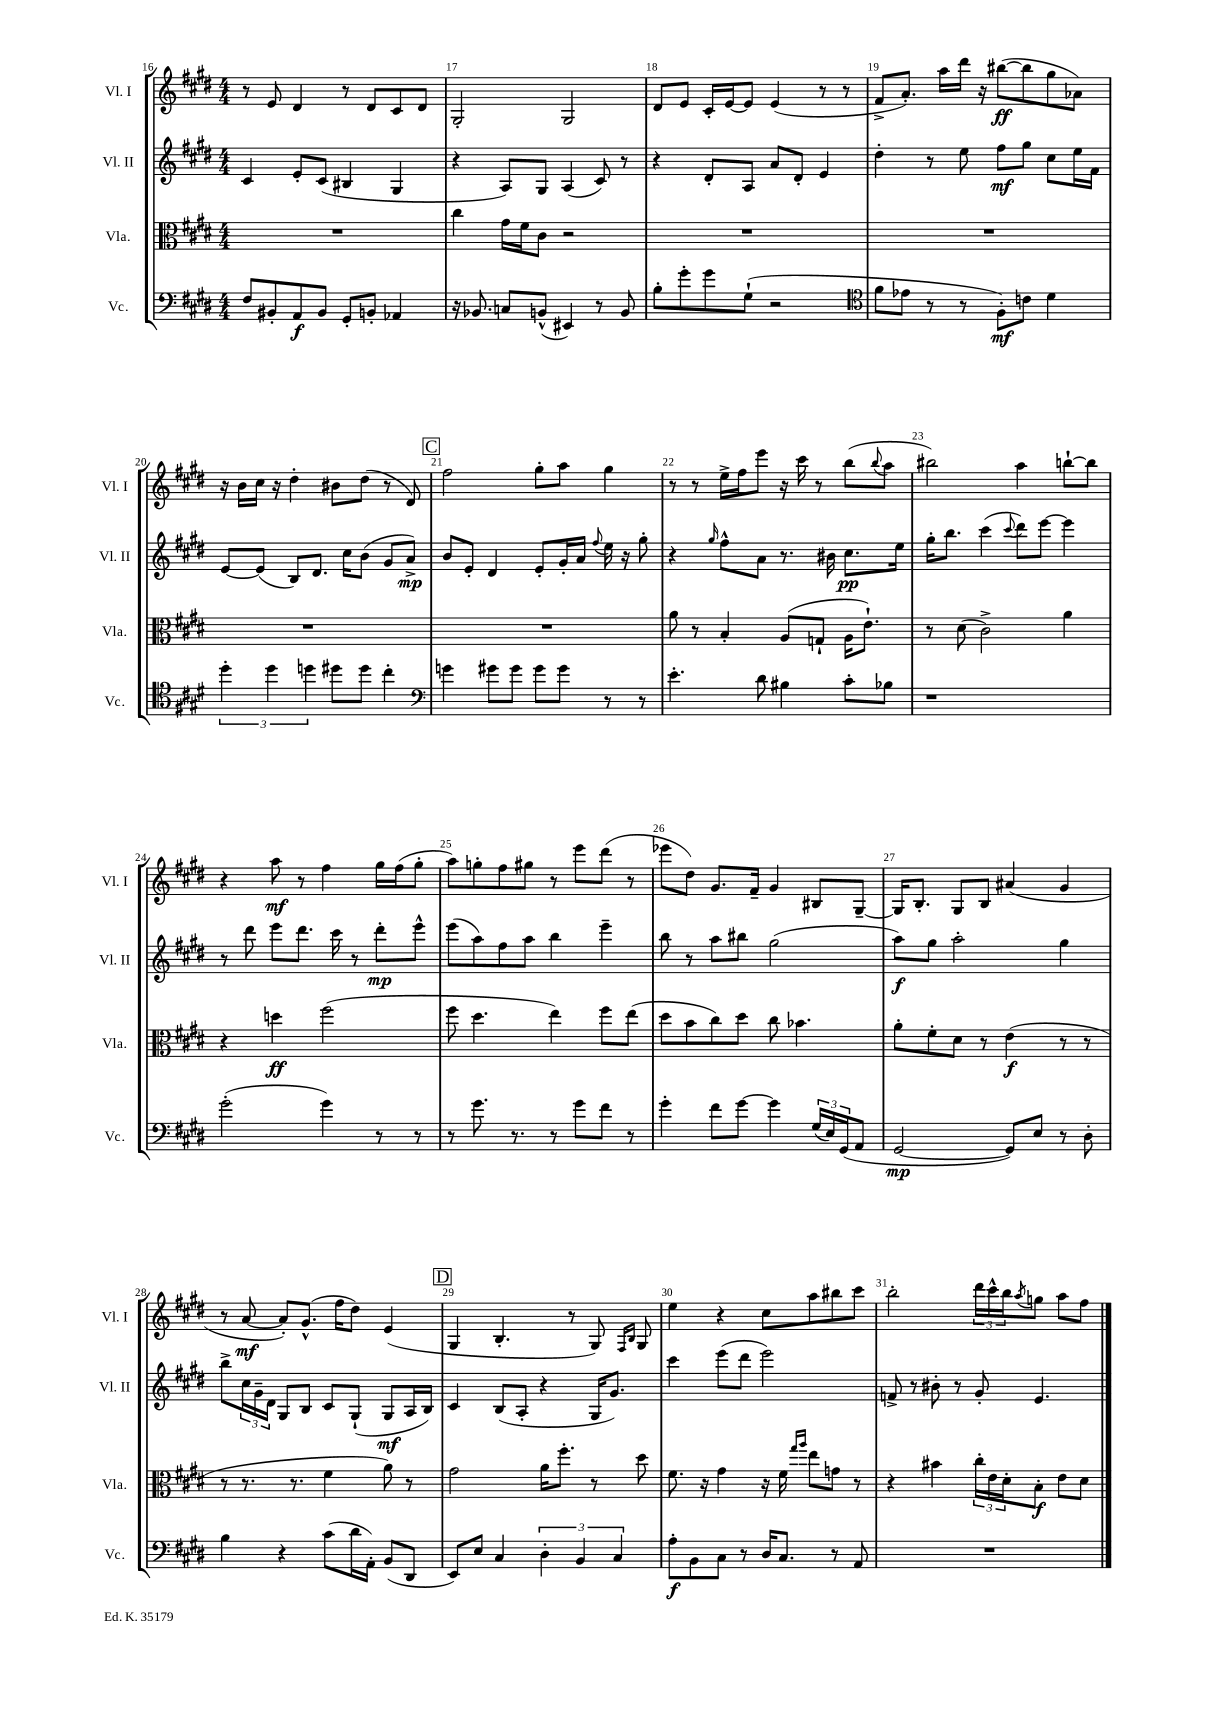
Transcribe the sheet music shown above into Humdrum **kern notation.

**kern	**kern	**kern	**kern
*staff4	*staff3	*staff2	*staff1
*clefF4	*clefC3	*clefG2	*clefG2
*k[f#c#g#d#]	*k[f#c#g#d#]	*k[f#c#g#d#]	*k[f#c#g#d#]
*M4/4	*M4/4	*M4/4	*M4/4
8F#	1r	4c#	8r
8BB#'	.	.	8e
8AA	.	8e'	4d#
8BB#	.	(8c#	.
8GG#'	.	4B#	8r
8BB'	.	.	8d#
4AA-	.	4G#	8c#
.	.	.	8d#
=	=	=	=
16r	4cc#	4r	2G#'
8.BB-	.	.	.
8C	16g#	8A)	.
.	16f#	.	.
(8BB^^	8c#	8G#	.
4EE#)	2r	(4A	2G#
8r	.	8c#)	.
8BB	.	8r	.
=	=	=	=
8B'	1r	4r	8d#
8g#'	.	.	8e
8g#	.	8d#'	16c#'
.	.	.	[16e
(8G#`	.	8A	8e]
2r	.	8a	(4e
.	.	8d#'	.
.	.	4e	8r
.	.	.	8r
=	=	=	=
*clefC4	*	*	*
8f#	1r	4dd#'	8f#^
8e-	.	.	8.a')
8r	.	8r	.
.	.	.	16aa
8r	.	8ee	16ddd#
.	.	.	16r
8F#')	.	8ff#	([8bb#
8c	.	8gg#	8bb#]
4d#	.	8cc#	8gg#
.	.	16ee	8a-)
.	.	16f#	.
=	=	=	=
6dd#'	1r	[8e	16r
.	.	.	16b
.	.	(8e]	16cc#
6dd#	.	.	.
.	.	.	16r
.	.	8B)	4dd#'
6dd	.	.	.
.	.	8.d#	.
8dd#	.	.	8b#
.	.	16cc#	.
8dd#	.	(8b	(8dd#
4cc#'	.	8g#	8r
.	.	8a^)	8d#)
=	=	=	=
*clefF4	*	*	*
4g	1r	8b	2ff#
.	.	8e'	.
8g#	.	4d#	.
8g#	.	.	.
8g#	.	8e'	8gg#'
8g#	.	16g#'	8aa
.	.	16a	.
.	.	8qqff#	.
8r	.	16ee	4gg#
.	.	16r	.
8r	.	8gg#'	.
=	=	=	=
4.e'	8a	4r	8r
.	8r	.	8r
.	.	16qqgg#	.
.	4B'	8ff#^^	16ee^
.	.	.	16ff#
8d#	.	8a	8eee
4B#	(8A	8.r	16r
.	.	.	16ccc#
.	8G`	.	8r
.	.	16b#	.
8c#'	16A	8.cc#	(8bb
.	8.e`)	.	.
.	.	.	8qqbb
8B-	.	.	8aa
.	.	16ee	.
=	=	=	=
1r	8r	16gg#'	2bb#)
.	.	8.bb	.
.	(8d#	.	.
.	2c#^)	(4ccc#	.
.	.	8qqccc#	.
.	.	8ddd#)	4aa
.	.	[8eee	.
.	4a	4eee]	[8bb`
.	.	.	8bb]
=	=	=	=
(2g#'	4r	8r	4r
.	.	8ddd#	.
.	4dd	8eee	8aa
.	.	8.ddd#	8r
4g#)	(2ff#	.	4ff#
.	.	16ccc#	.
.	.	8r	.
8r	.	8ddd#'	16gg#
.	.	.	(16ff#
8r	.	8eee^^	8gg#'
=	=	=	=
8r	8ff#	(8eee	8aa)
8.g#	4.dd#	8aa)	8gg'
.	.	8ff#	8ff#
8.r	.	.	.
.	.	8aa	8gg#
8r	4ee)	4bb	8r
8g#	.	.	8eee
8f#	8ff#	4eee~	(8ddd#
8r	(8ee	.	8r
=	=	=	=
4g#'	8dd#	8bb	8eee-
.	8b	8r	8dd#)
8f#	8cc#)	8aa	8.g#
[8g#	8dd#	8bb#	.
.	.	.	16f#~
4g#]	8cc#	(2gg#	4g#
.	4.b-	.	.
(24G#	.	.	8B#
24E)	.	.	.
(24GG#	.	.	.
8AA	.	.	[8G#~
=	=	=	=
[2GG#	8a'	8aa)	16G#]
.	.	.	8.B'
.	8f#'	8gg#	.
.	8d#	2aa'	8G#
.	8r	.	8B
8GG#])	(4e	.	(4a#
8E	.	.	.
8r	8r	4gg#	4g#
8D#'	8r	.	.
=	=	=	=
4B	8r	8bb^	8r
.	8.r	24cc#	[8a
.	.	24g#~	.
.	.	24d#	.
4r	.	8G#	8a'])
.	8.r	.	.
.	.	8B	(8.g#^^
(8c#	4f#	8c#	.
.	.	.	16ff#
16d#	.	(8G#`	8dd#)
16AA')	.	.	.
(8BB	8a)	8G#	(4e
8DD#	8r	16A	.
.	.	16B)	.
=	=	=	=
8EE)	2g#	4c#	4G#
8E	.	.	.
4C#	.	(8B	4.B'
.	.	8A'	.
6D#'	16a	4r	.
.	8.ff#'	.	.
.	.	.	8r
6BB	.	.	.
.	8r	16G#	8G#)
.	.	8.g#)	.
6C#	.	.	.
.	.	.	16qqF#
.	.	.	16qqB
.	8dd#	.	8G#
=	=	=	=
8A'	8.f#	4ccc#	4ee
8BB	.	.	.
.	16r	.	.
8C#	4g#	(8eee	4r
8r	.	8ddd#	.
16D#	16r	2eee)	8cc#
8.C#	16f#	.	.
.	16qqgg#	.	.
.	16qqaa	.	.
.	8ee	.	8aa
8r	8g	.	8bb#
8AA	8r	.	8ccc#
=	=	=	=
1r	4r	8f^	2bb'
.	.	8r	.
.	4b#	8b#'	.
.	.	8r	.
.	24cc#'	8g#'	24ddd#
.	24e	.	24ccc#^^
.	24d#'	.	24bb
.	.	.	8qaa
.	8B'	4.e	8gg
.	8e	.	8aa
.	8d#	.	8ff#
==	==	==	==
*-	*-	*-	*-
